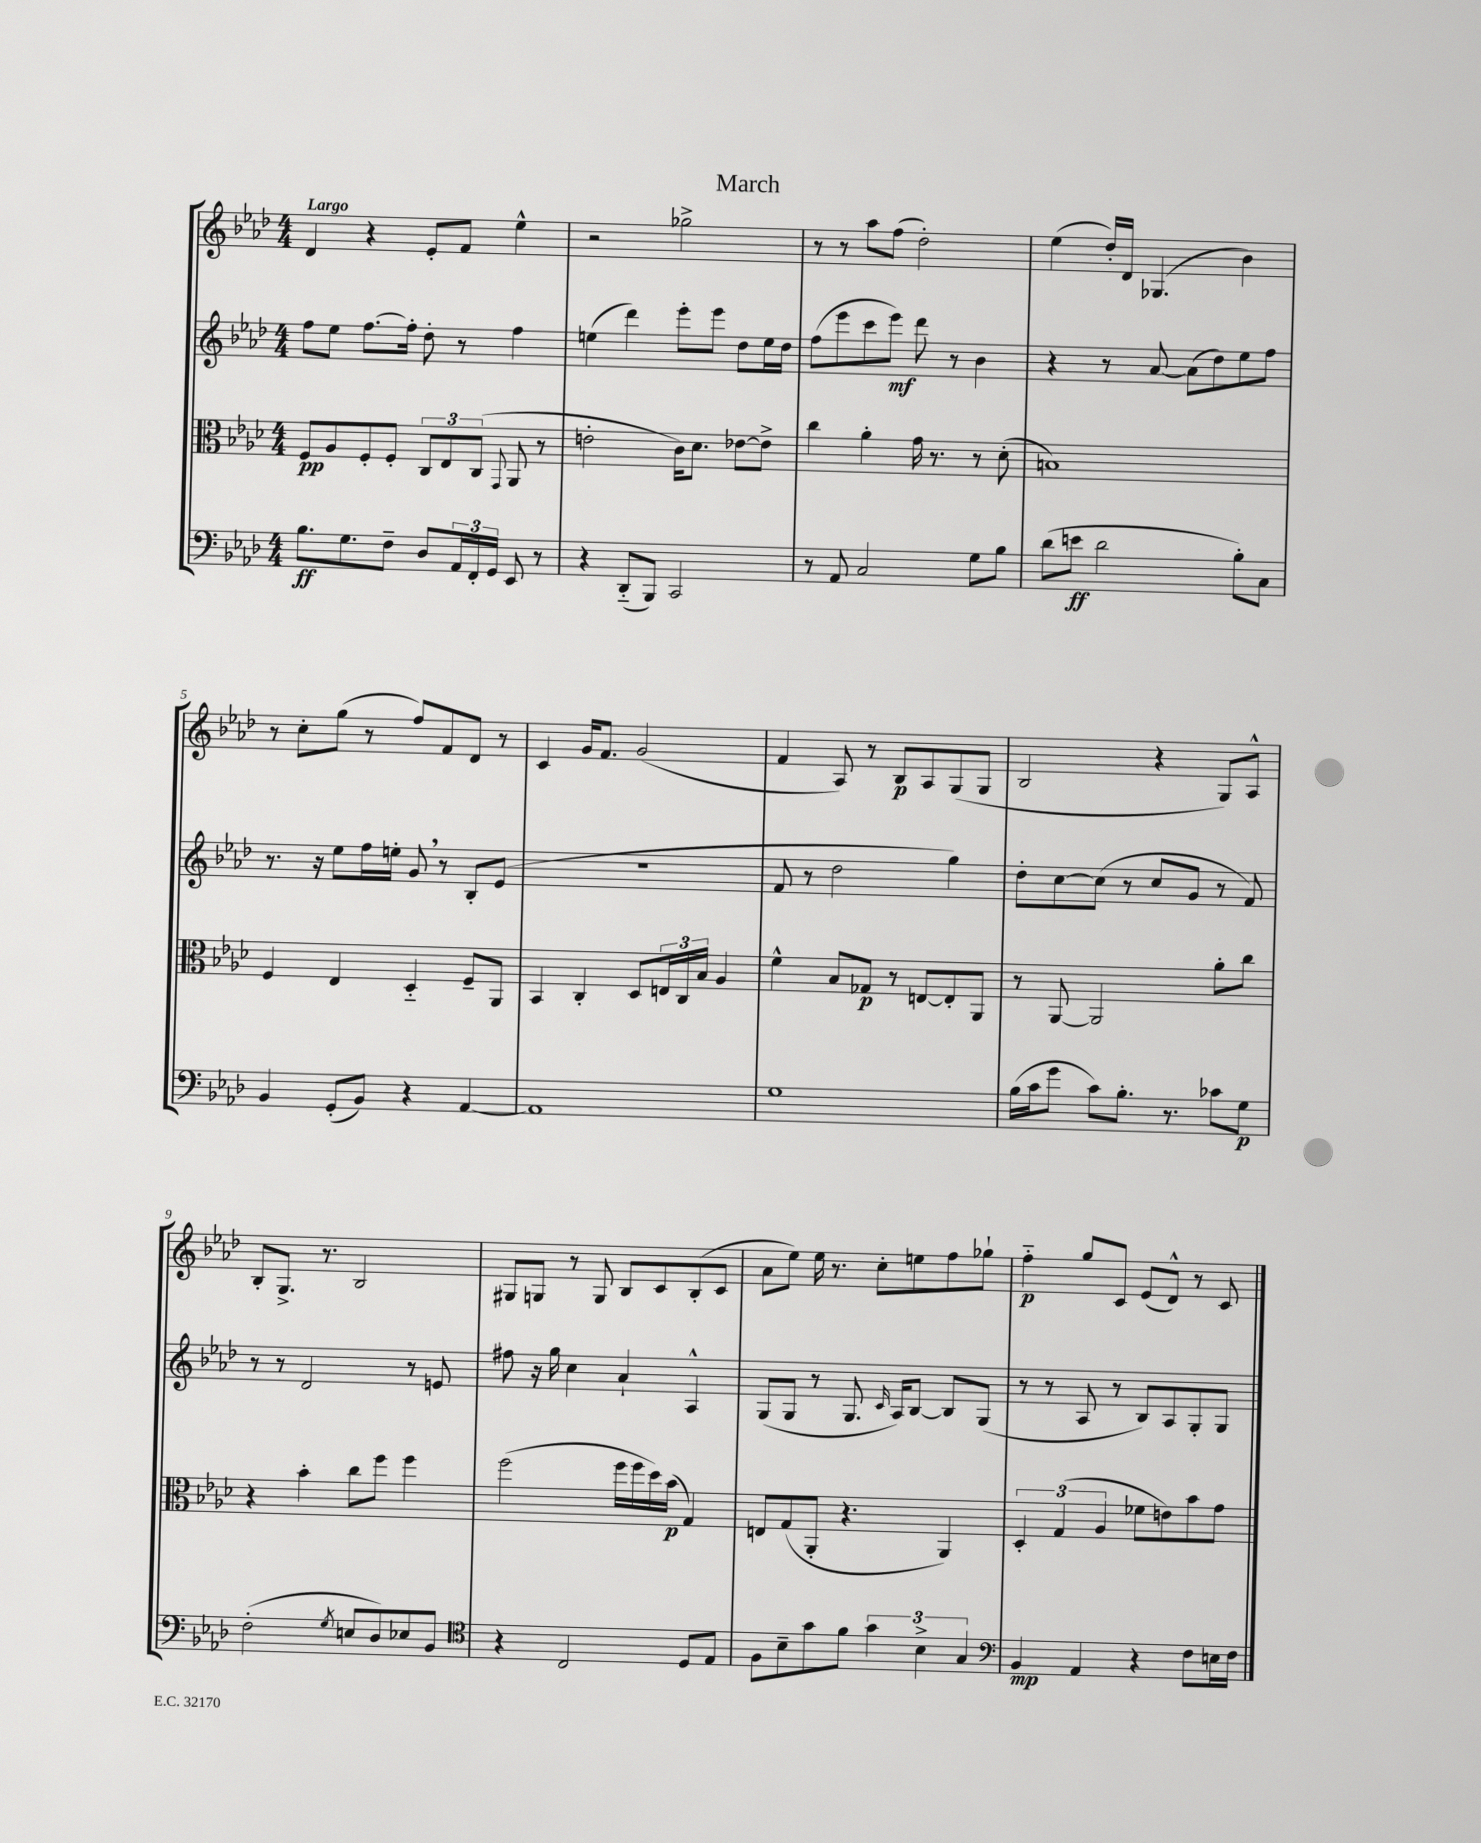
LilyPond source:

\header { title = "March" }
<<
\new StaffGroup <<
\new Staff = "s0" {
    \clef treble \key aes \major \numericTimeSignature \time 4/4 \tempo "Largo"
    des'4 r4 ees'8-. f'8 ees''4-^ |
    r2 ges''2-> |
    r8 r8 aes''8 f''8( des''2-.) |
    ees''4( des''16-.) des'16 ges4.( bes'4) |
    r8 c''8-. g''8( r8 f''8) f'8 des'8 r8 |
    c'4 g'16 f'8. g'2( |
    f'4 aes8) r8 bes8\p aes8 g8( g8 |
    bes2 r4 g8) aes8-^ |
    bes8-. g8.-> r8. bes2 |
    gis8 g8 r8 g8 bes8 c'8 bes8-.( c'8 |
    aes'8 ees''8) ees''16 r8. c''8-. e''8 f''8 ges''8-! |
    f''4-_\p g''8 c'8 ees'8( des'8-^) r8 c'8 \bar "|." |
}
\new Staff = "s1" {
    \clef treble \key aes \major \numericTimeSignature \time 4/4
    f''8 ees''8 f''8.~ f''16-. des''8-. r8 f''4 |
    e''4( des'''4) ees'''8-. ees'''8 des''8 e''16 des''16 |
    f''8( ees'''8 c'''8 ees'''8\mf) des'''8 r8 bes'4 |
    r4 r8 aes'8~ aes'8( des''8) ees''8 f''8 |
    r8. r16 ees''8 f''16 e''16-. g'8 \breathe r8 bes8-. ees'8( |
    R1 |
    f'8 r8 des''2 g''4) |
    des''8-. c''8~ c''8( r8 c''8 g'8 r8 f'8) |
    r8 r8 des'2 r8 e'8 |
    fis''8 r16 g''16 c''4 aes'4-! aes4-^ |
    g8( g8 r8 g8. \grace { c'16 } aes16) bes8~ bes8 g8( |
    r8 r8 aes8 r8 bes8) aes8 g8-. g8 \bar "|." |
}
\new Staff = "s2" {
    \clef alto \key aes \major \numericTimeSignature \time 4/4
    f8\pp aes8 f8-. f8-. \tuplet 3/2 { c8 ees8 c8( } \appoggiatura { g,8 } aes,8 r8 |
    e'2-. c'16) des'8. ees'8~ ees'8-> |
    c''4 aes'4-. g'16 r8. r8 des'8-.( |
    b1) |
    f4 ees4 des4-_ f8-- aes,8 |
    bes,4 c4-. des8 \tuplet 3/2 { e16 c16 bes16 } aes4 |
    f'4-^ bes8 ges8\p r8 e8~ e8-. aes,8 |
    r8 aes,8~ aes,2 aes'8-. c''8 |
    r4 bes'4-. c''8 f''8 f''4 |
    f''2( f''16 f''16 des''16) bes'16\p( g4) |
    e8 g8( aes,8-. r4. aes,4) |
    \tuplet 3/2 { des4-. g4( aes4 } fes'8 e'8) bes'8 g'8 \bar "|." |
}
\new Staff = "s3" {
    \clef bass \key aes \major \numericTimeSignature \time 4/4
    bes8.\ff g8. f8-- des8 \tuplet 3/2 { aes,16 f,16-. g,16 } ees,8 r8 |
    r4 des,8-_( bes,,8) c,2 |
    r8 aes,8 c2 g8 bes8 |
    des'8( e'8\ff des'2 bes8-.) c8 |
    bes,4 g,8-.( bes,8) r4 aes,4~ |
    aes,1 |
    g1 |
    bes16( c'16 g'8 c'8) bes8.-. r8. ces'8 g8\p |
    f2-.( \acciaccatura { g8 } e8 des8) ees8 bes,8 |
    \clef tenor r4 c2 des8 ees8 |
    f8 bes8-- g'8 f'8 \tuplet 3/2 { g'4 bes4-> g4 } |
    \clef bass bes,4\mp aes,4 r4 f8 e16 f16 \bar "|." |
}
>>
>>
